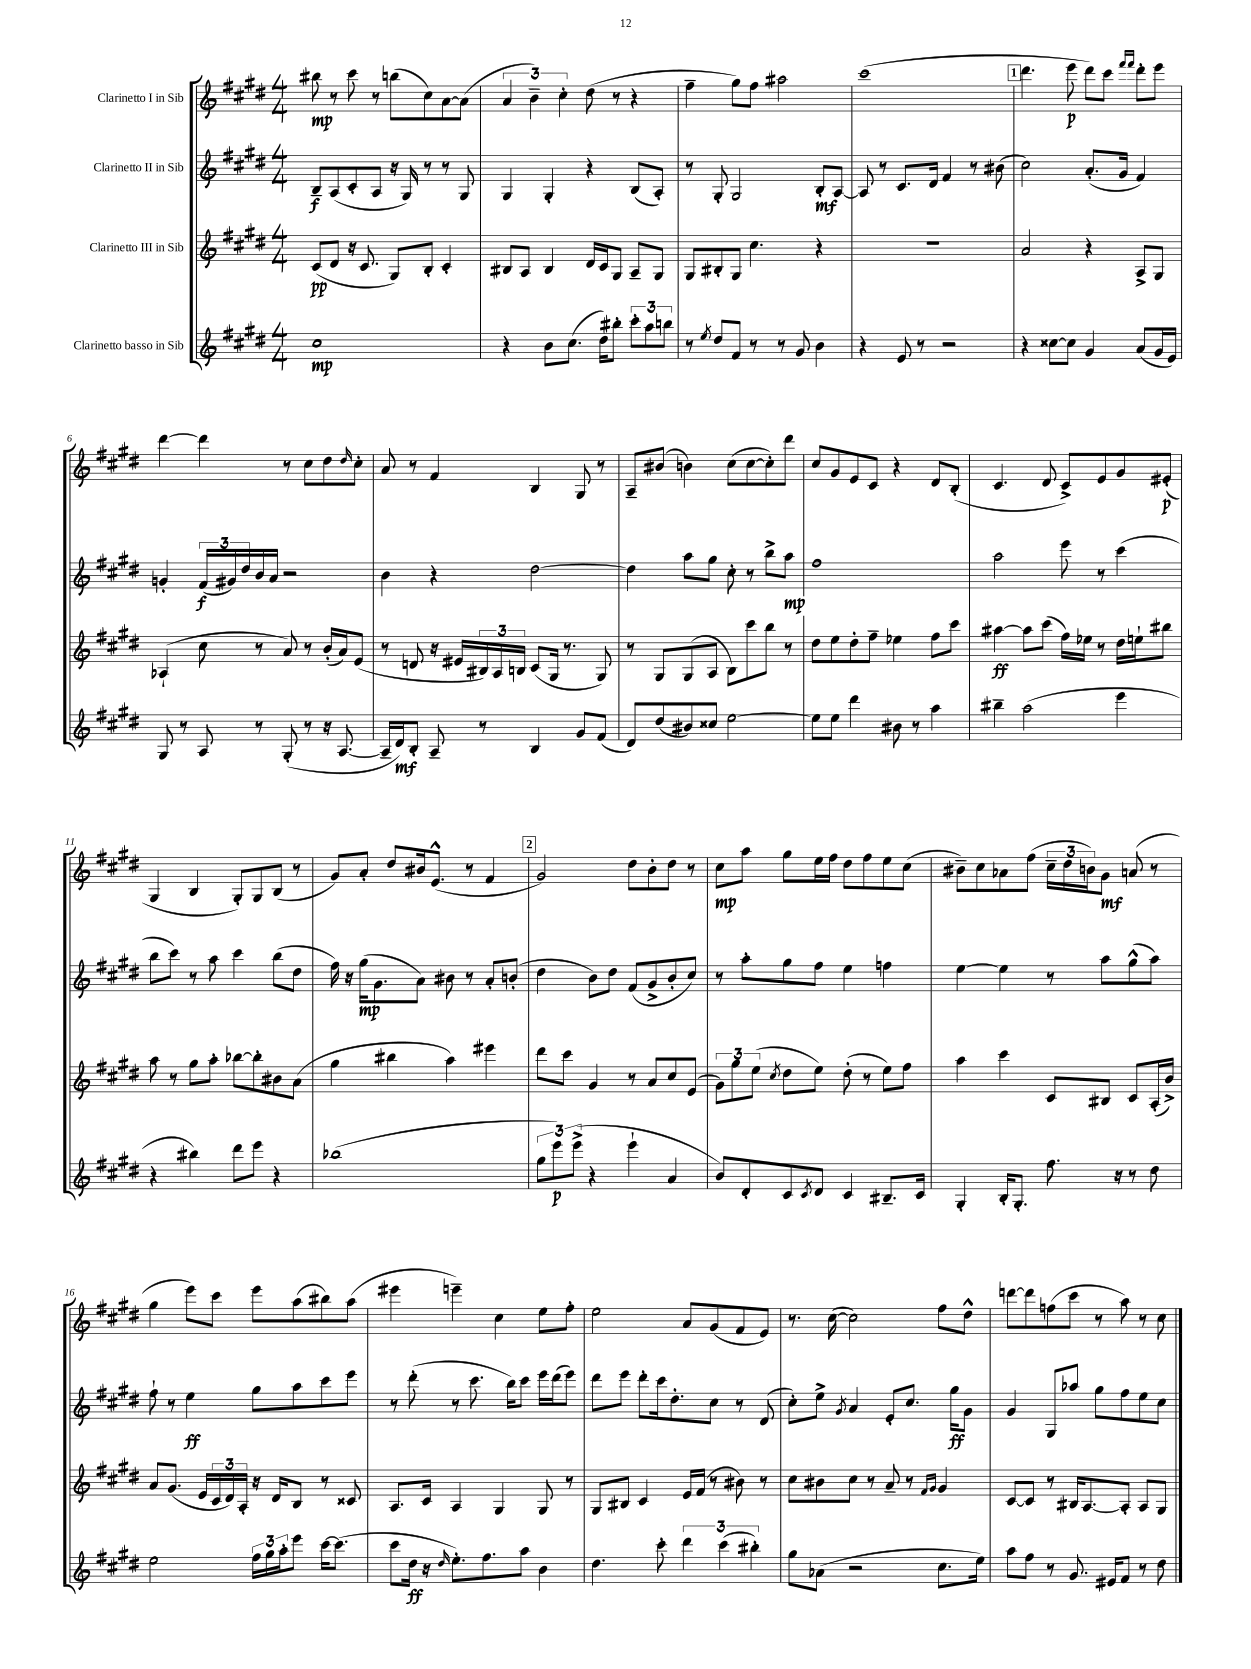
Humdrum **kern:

**kern	**dynam	**kern	**dynam	**kern	**dynam	**kern	**dynam
*part4	*part4	*part3	*part3	*part2	*part2	*part1	*part1
*staff4	*staff4	*staff3	*staff3	*staff2	*staff2	*staff1	*staff1
*I"Clarinetto basso in Sib	*	*I"Clarinetto III in Sib	*	*I"Clarinetto II in Sib	*	*I"Clarinetto I in Sib	*
*clefG2	*	*clefG2	*	*clefG2	*	*clefG2	*
*k[f#c#g#d#]	*	*k[f#c#g#d#]	*	*k[f#c#g#d#]	*	*k[f#c#g#d#]	*
*M4/4	*	*M4/4	*	*M4/4	*	*M4/4	*
=1	=1	=1	=1	=1	=1	=1	=1
1cc#	mp	(8c#/L	pp	8B~/L	f	8bb#X\	mp
.	.	8d#/J	.	(8A/	.	8r	.
.	.	16r	.	8c#'/	.	8ccc#\	.
.	.	8.c#/	.	.	.	.	.
.	.	.	.	8A/J	.	8r	.
.	.	8G#/L)	.	16r	.	(8bbn\L	.
.	.	.	.	16G#/)	.	.	.
.	.	8B'/J	.	8r	.	8cc#\)	.
.	.	4c#'/	.	8r	.	[8a\	.
.	.	.	.	8G#/	.	(8a\J]	.
=2	=2	=2	=2	=2	=2	=2	=2
4r	.	8B#X/L	.	4G#/	.	6a/	.
.	.	8A/J	.	.	.	.	.
.	.	.	.	.	.	6b~\)	.
8b\L	.	4B#/	.	4G#'/	.	.	.
.	.	.	.	.	.	6cc#'\	.
(8.cc#\J	.	.	.	.	.	.	.
.	.	16d#/LL	.	4r	.	(8dd#\	.
16dd#\KL)	.	16c#/J	.	.	.	.	.
8bb#X'\J	.	8G#/J	.	.	.	8r	.
12ccc#'\L	.	8A~/L	.	(8B/L	.	4r	.
12aa\	.	.	.	.	.	.	.
.	.	8G#/J	.	8A'/J)	.	.	.
12bbn\J	.	.	.	.	.	.	.
=3	=3	=3	=3	=3	=3	=3	=3
8r	.	8G#/L	.	8r	.	4ff#~\	.
8qee/	.	.	.	.	.	.	.
8dd#/L	.	8B#X'/	.	8G#'/	.	.	.
8f#/J	.	8G#/J	.	2G#/	.	8gg#\L)	.
8r	.	4.cc#\	.	.	.	8ff#\J	.
8r	.	.	.	.	.	2aa#X\	.
8g#/	.	.	.	.	.	.	.
4b\	.	4r	.	8B'/L	mf	.	.
.	.	.	.	[8A/J	.	.	.
=4	=4	=4	=4	=4	=4	=4	=4
4r	.	1r	.	8A/]	.	(1ccc#	.
.	.	.	.	8r	.	.	.
8e/	.	.	.	8.c#/L	.	.	.
8r	.	.	.	.	.	.	.
.	.	.	.	16d#/Jk	.	.	.
2r	.	.	.	4f#/	.	.	.
.	.	.	.	8r	.	.	.
.	.	.	.	(8b#X\	.	.	.
!!LO:REH:place=s1:t=1
=5	=5	=5	=5	=5	=5	=5	=5
4r	.	2a/	.	2cc#\)	.	4.ddd#\	.
[8cc##X\L	.	.	.	.	.	.	.
8cc##\J]	.	.	.	.	.	8eee\	p
4g#/	.	4r	.	(8.a'/L	.	8ddd#\L)	.
.	.	.	.	.	.	8ccc#\J	.
.	.	.	.	16g#/Jk	.	.	.
.	.	.	.	.	.	16qqfff#/LL	.
.	.	.	.	.	.	16qqfff#/JJ	.
(8a/L	.	8A^/L	.	4f#/)	.	8ddd#'\L	.
16g#/L	.	8G#/J	.	.	.	8eee\J	.
16e/JJ)	.	.	.	.	.	.	.
!!LO:LB:g=z
=6	=6	=6	=6	=6	=6	=6	=6
8G#/	.	(4A-X`/	.	4gn'/	.	[4ddd#\	.
8r	.	.	.	.	.	.	.
8A/	.	8cc#\	.	(24f#/LL	f	4ddd#\]	.
.	.	.	.	24g#X/)	.	.	.
.	.	.	.	24dd#/	.	.	.
8r	.	8r	.	16b/	.	.	.
.	.	.	.	16a/JJ	.	.	.
(8G#'/	.	8a/)	.	2r	.	8r	.
8r	.	8r	.	.	.	8cc#\L	.
16r	.	(16b'/LL	.	.	.	8dd#\	.
[8.A/	.	16a/J)	.	.	.	.	.
.	.	.	.	.	.	16qqdd#/	.
.	.	(8e/J	.	.	.	8cc#'\J	.
=7	=7	=7	=7	=7	=7	=7	=7
16A~/LL]	.	8r	.	4b\	.	8a/	.
16d#/J)	mf	.	.	.	.	.	.
8B'/J	.	8dn/	.	.	.	8r	.
8A~/	.	16r	.	4r	.	4f#/	.
.	.	16e#X/LL	.	.	.	.	.
8r	.	24B#X/)	.	.	.	.	.
.	.	24A/	.	.	.	.	.
.	.	24Bn/JJ	.	.	.	.	.
4B/	.	(8c#/L	.	[2dd#\	.	4B/	.
.	.	16G#/Jk	.	.	.	.	.
.	.	8.r	.	.	.	.	.
8g#/L	.	.	.	.	.	8G#/	.
(8f#/J	.	8G#/)	.	.	.	8r	.
=8	=8	=8	=8	=8	=8	=8	=8
8d#/L)	.	8r	.	4dd#\]	.	8A~/L	.
(8dd#/	.	8G#/L	.	.	.	(8b#X/J	.
8b#X/)	.	(8G#/	.	8aa\L	.	4bn\)	.
8cc##X/J	.	8A/J	.	8gg#\J	.	.	.
[2ee\	.	8B\L)	.	8cc#'\	.	(8cc#\L	.
.	.	8ccc#\	.	8r	.	[8cc#\	.
.	.	8bb\J	.	8bb^\L	.	8cc#'\])	.
.	.	8r	.	8aa\J	mp	8ddd#\J	.
=9	=9	=9	=9	=9	=9	=9	=9
8ee\L]	.	8dd#\L	.	1ff#	.	8cc#/L	.
8ee\J	.	8ee\	.	.	.	8g#/	.
4ddd#\	.	8dd#'\	.	.	.	8e/	.
.	.	8ff#~\J	.	.	.	8c#/J	.
8b#X\	.	4ee-X\	.	.	.	4r	.
8r	.	.	.	.	.	.	.
4aa\	.	8ff#\L	.	.	.	8d#/L	.
.	.	8ccc#\J	.	.	.	(8B'/J	.
=10	=10	=10	=10	=10	=10	=10	=10
4bb#X~\	.	[4aa#X\	ff	2aa\	.	4.c#/	.
(2aa\	.	8aa#\L]	.	.	.	.	.
.	.	(8ccc#\J	.	.	.	8d#/	.
.	.	16ff#\LL)	.	8eee\	.	8c#^/L)	.
.	.	16ee-X\JJ	.	.	.	.	.
.	.	8r	.	8r	.	8e/	.
4eee\	.	16dd#\LL	.	(4ccc#\	.	8g#/	.
.	.	16een`\J	.	.	.	.	.
.	.	8bb#X\J	.	.	.	(8e#X'/J	p
!!LO:LB:g=z
=11	=11	=11	=11	=11	=11	=11	=11
4r	.	8aa\	.	8bb\L	.	4G#/	.
.	.	8r	.	8ccc#\J)	.	.	.
4bb#X\)	.	8gg#\L	.	8r	.	4B/	.
.	.	8aa'\J	.	8aa\	.	.	.
8ddd#\L	.	[8bb-X\L	.	4ccc#\	.	8G#'/L)	.
8eee\J	.	8bb-'\]	.	.	.	8G#/	.
4r	.	8b#X\	.	(8bb\L	.	(8B/J	.
.	.	(8a\J	.	8dd#\J	.	8r	.
=12	=12	=12	=12	=12	=12	=12	=12
(1bb-X	.	4gg#\	.	16ff#\)	.	8g#/L)	.
.	.	.	.	16r	.	.	.
.	.	.	.	(16gg#\KL	mp	8a'/J	.
.	.	.	.	8.g#\	.	.	.
.	.	4bb#X\	.	.	.	8dd#/L	.
.	.	.	.	8a\J)	.	16b#X/k	.
.	.	.	.	.	.	(8.e^^/J	.
.	.	4aa\)	.	8b#X\	.	.	.
.	.	.	.	8r	.	8r	.
.	.	4eee#X\	.	8a'/L	.	4f#/	.
.	.	.	.	(8bn'/J	.	.	.
!!LO:REH:place=s1:t=2
=13	=13	=13	=13	=13	=13	=13	=13
12gg#\L	.	8ddd#\L	.	4dd#\	.	2g#/)	.
12eee\)	p	.	.	.	.	.	.
.	.	8ccc#\J	.	.	.	.	.
(12eee^\J	.	.	.	.	.	.	.
4r	.	4g#/	.	8b\L)	.	.	.
.	.	.	.	8dd#\J	.	.	.
4eee`\	.	8r	.	(8f#/L	.	8dd#\L	.
.	.	8a/L	.	8g#^/	.	8b'\	.
4a/	.	8cc#/	.	8b'/	.	8dd#\J	.
.	.	(8e/J	.	8cc#/J)	.	8r	.
=14	=14	=14	=14	=14	=14	=14	=14
8b/L)	.	12g#\L)	.	8r	.	8cc#\L	mp
.	.	12gg#\	.	.	.	.	.
8d#'/	.	.	.	8aa'\L	.	8aa\J	.
.	.	(12ee\J	.	.	.	.	.
.	.	8qcc#/	.	.	.	.	.
8c#/	.	8dd#\L	.	8gg#\	.	8gg#\L	.
8qc#/	.	.	.	.	.	.	.
8d#/J	.	8ee\J)	.	8ff#\J	.	16ee\L	.
.	.	.	.	.	.	16ff#\JJ	.
4c#/	.	(8dd#'\	.	4ee\	.	8dd#\L	.
.	.	8r	.	.	.	8ff#\	.
8.B#X~/L	.	8ee\L)	.	4ffn\	.	8ee\	.
.	.	8ff#\J	.	.	.	(8cc#\J	.
16c#/Jk	.	.	.	.	.	.	.
=15	=15	=15	=15	=15	=15	=15	=15
4G#'/	.	4aa\	.	[4ee\	.	8b#X~\L)	.
.	.	.	.	.	.	8cc#\	.
16B'/KL	.	4ccc#\	.	4ee\]	.	8a-X\	.
8.G#'/J	.	.	.	.	.	.	.
.	.	.	.	.	.	(8ff#\J	.
8.ff#\	.	8c#/L	.	8r	.	24cc#~\LL	.
.	.	.	.	.	.	24dd#\	.
.	.	.	.	.	.	24bn\J)	.
.	.	8B#X/J	.	8aa\L	.	8g#\J	mf
16r	.	.	.	.	.	.	.
8r	.	8c#/L	.	(8gg#^^\	.	(8an/	.
8dd#\	.	(16A'/L	.	8aa\J)	.	8r	.
.	.	16b^/JJ)	.	.	.	.	.
!!LO:LB:g=z
=16	=16	=16	=16	=16	=16	=16	=16
2ee\	.	8a/L	.	8ff#`\	.	4gg#\	.
.	.	(8.g#/J	.	8r	.	.	.
.	.	.	.	4ee\	ff	8eee\L)	.
.	.	16e/LL	.	.	.	.	.
.	.	24c#/	.	.	.	8ccc#\J	.
.	.	24d#/)	.	.	.	.	.
.	.	24A'/JJ	.	.	.	.	.
24ff#\LL	.	16r	.	8gg#\L	.	8eee\L	.
24gg#\	.	.	.	.	.	.	.
.	.	16d#/KL	.	.	.	.	.
24aa'\J	.	.	.	.	.	.	.
8eee\J	.	8B/J	.	8aa\	.	(8aa\	.
[16ccc#\KL	.	8r	.	8ccc#\	.	8bb#X\)	.
(8.ccc#\J]	.	.	.	.	.	.	.
.	.	8c##X/	.	8eee\J	.	(8aa\J	.
=17	=17	=17	=17	=17	=17	=17	=17
8ccc#\L	.	8.A/L	.	8r	.	4eee#X\	.
16dd#\Jk	ff	.	.	(8ddd#'\	.	.	.
16r	.	16c#/Jk	.	.	.	.	.
16qqdd#/	.	.	.	.	.	.	.
8.ee'\L)	.	4A/	.	8r	.	4eeen~\)	.
.	.	.	.	8.ccc#\	.	.	.
8.ff#\	.	.	.	.	.	.	.
.	.	4G#/	.	.	.	4cc#\	.
.	.	.	.	16bb\KL)	.	.	.
8aa\J	.	.	.	8ccc#\J	.	.	.
4b\	.	8G#/	.	16eee\LL	.	8ee\L	.
.	.	.	.	(16ddd#\J	.	.	.
.	.	8r	.	8eee\J)	.	8ff#'\J	.
=18	=18	=18	=18	=18	=18	=18	=18
4.dd#\	.	8G#/L	.	8ddd#\L	.	2ee\	.
.	.	8B#X/J	.	8eee\J	.	.	.
.	.	4c#/	.	8ddd#'\L	.	.	.
8ccc#'\	.	.	.	16ccc#\k	.	.	.
.	.	.	.	8.dd#'\	.	.	.
6ddd#\	.	16e/LL	.	.	.	8a/L	.
.	.	(16f#/JJ	.	.	.	.	.
.	.	8r	.	8cc#\J	.	(8g#/	.
(6ccc#\	.	.	.	.	.	.	.
.	.	8b#X\)	.	8r	.	8f#/	.
6bb#X'\)	.	.	.	.	.	.	.
.	.	8r	.	(8d#/	.	8e/J)	.
=19	=19	=19	=19	=19	=19	=19	=19
8gg#\L	.	8cc#\L	.	8cc#'\L)	.	8.r	.
(8a-X\J	.	8b#X\	.	8ee^\J	.	.	.
.	.	.	.	.	.	([16cc#\	.
.	.	.	.	8qg#/	.	.	.
2r	.	8cc#\J	.	4a/	.	2cc#\])	.
.	.	8r	.	.	.	.	.
.	.	8a~/	.	8e'/L	.	.	.
.	.	8r	.	8.cc#/J	.	.	.
.	.	16qqf#/LL	.	.	.	.	.
.	.	16qqg#/JJ	.	.	.	.	.
8.cc#\L	.	4g#/	.	.	.	8ff#\L	.
.	.	.	.	16gg#\KL	ff	.	.
.	.	.	.	8g#\J	.	8dd#^^\J	.
16ee\Jk)	.	.	.	.	.	.	.
=20	=20	=20	=20	=20	=20	=20	=20
8aa\L	.	[8c#/L	.	4g#/	.	[8dddn\L	.
8ff#\J	.	8c#/J]	.	.	.	8ddd\]	.
8r	.	8r	.	8G#/L	.	(8ffn\	.
8.g#/	.	16B#X/KL	.	8aa-X/J	.	8ccc#\J	.
.	.	[8.A/	.	.	.	.	.
.	.	.	.	8gg#\L	.	8r	.
16e#X/KL	.	.	.	.	.	.	.
8f#/J	.	8A'/J]	.	8ff#\	.	8aa\)	.
8r	.	8A/L	.	8ee\	.	8r	.
8dd#\	.	8G#/J	.	8cc#\J	.	8cc#\	.
==	==	==	==	==	==	==	==
*-	*-	*-	*-	*-	*-	*-	*-
